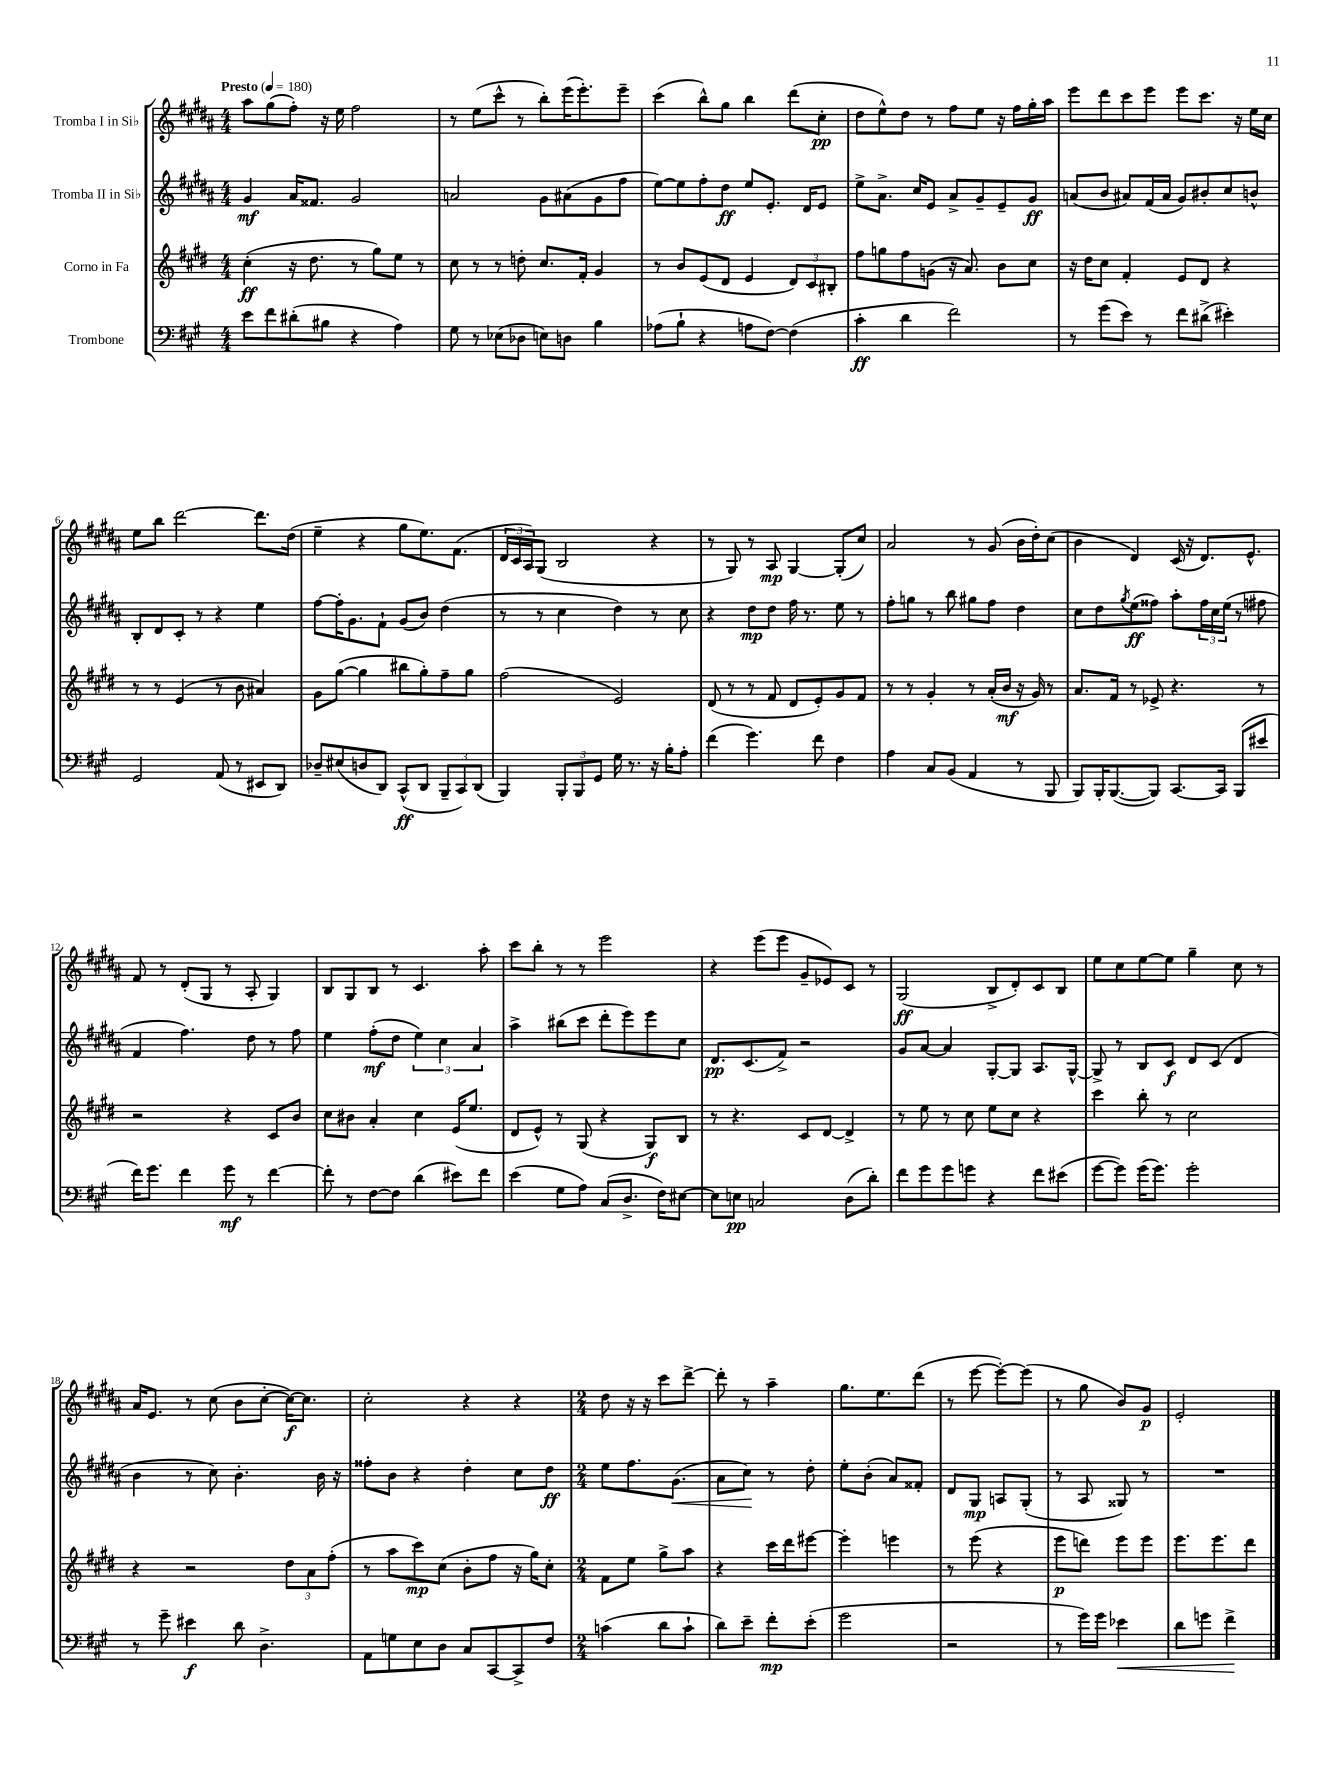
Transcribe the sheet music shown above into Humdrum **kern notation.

**kern	**kern	**kern	**kern
*staff4	*staff3	*staff2	*staff1
*clefF4	*clefG2	*clefG2	*clefG2
*k[f#c#g#]	*k[f#c#g#d#]	*k[f#c#g#d#a#]	*k[f#c#g#d#a#]
*M4/4	*M4/4	*M4/4	*M4/4
*MM180	*MM180	*MM180	*MM180
8e	(4cc#'	4g#	8aa#
8f#	.	.	(8gg#
(8d#'	16r	16a#	8ff#')
.	8.dd#	8.f##	.
8B#	.	.	16r
.	.	.	16ee
4r	8r	2g#	2ff#
.	8gg#)	.	.
4A)	8ee	.	.
.	8r	.	.
=	=	=	=
8G#	8cc#	2a	8r
8r	8r	.	(8ee
(8E-	8r	.	8ccc#^^
8D-	8dd'	.	8r
8E)	8.cc#	8g#	8bb')
8D	.	(8a#	(16eee
.	16f#'	.	8.eee')
4B	4g#	8g#	.
.	.	8ff#	8eee~
=	=	=	=
(8A-	8r	[8ee)	(4ccc#
8B`	8b	8ee]	.
4r	(8e	8ff#'	8bb^^)
.	8d#	8dd#	8gg#
8A	4e	8ee	4bb
[8F#)	.	8.e'	.
(4F#]	12d#)	.	(8ddd#
.	.	16d#	.
.	12c#	.	.
.	.	8e	8cc#'
.	12B#'	.	.
=	=	=	=
4c#'	8ff#	8ee^	8dd#
.	8gg	8.a#^	8ee^^)
4d	8ff#	.	8dd#
.	.	16cc#	.
.	(8g	8e	8r
2f#)	16r	8a#^	8ff#
.	8.a)	.	.
.	.	8g#~	8ee
.	8b	8e~	16r
.	.	.	16ff#
.	8cc#	8g#	16gg#'
.	.	.	16aa#
=	=	=	=
8r	16r	(8a	8eee
.	16dd#	.	.
(8g#	8cc#	8b	8ddd#
8e)	4f#'	8a#)	8ccc#
8r	.	(16f#	8eee
.	.	16a#	.
8f#	8e	8g#)	8eee
(8d#^	8d#	8b#'	8.ccc#
4e#')	4r	8cc#	.
.	.	.	16r
.	.	8b^^	16ee
.	.	.	16cc#
=	=	=	=
2GG#	8r	8B'	8ee
.	8r	8d#	8bb
.	(4e	8c#'	[2ddd#
.	.	8r	.
(8AA	8r	4r	.
8r	8b	.	.
8EE#	4a#)	4ee	8.ddd#]
8DD)	.	.	.
.	.	.	(16dd#
=	=	=	=
8D-~	8g#	[8ff#	4ee~
(8E#	([8gg#	16ff#']	.
.	.	8.g#	.
8D	4gg#]	.	4r
8DD)	.	8f#`	.
(8CC#^^	8bb#	(8g#	8gg#
8DD	8gg#')	8b)	8.ee)
12BBB~	8ff#~	(4dd#	.
.	.	.	(8.f#
12CC#)	.	.	.
.	8gg#	.	.
(12DD	.	.	.
=	=	=	=
4BBB)	(2ff#	8r	24d#
.	.	.	24c#
.	.	.	24A#)
.	.	8r	(8G#
12BBB'	.	4cc#	2B
12BBB	.	.	.
12GG#	.	.	.
16G#	2e)	4dd#)	.
8.r	.	.	.
16r	.	8r	4r
16B'	.	.	.
8A'	.	8cc#	.
=	=	=	=
(4f#	(8d#	4r	8r
.	8r	.	8G#)
4.g#)	8r	8dd#	8r
.	8f#	8dd#	8A#
.	8d#	16ff#	[4G#
.	.	8.r	.
8f#	8e')	.	.
4F#	8g#	8ee	(8G#']
.	8f#	8r	8cc#)
=	=	=	=
4A	8r	8ff#'	2a#
.	8r	8gg	.
8C#	4g#'	8r	.
(8BB	.	8bb	.
4AA	8r	8gg#	8r
.	(16a'	8ff#	(8g#
.	16b	.	.
8r	16r	4dd#	16b
.	16g#)	.	16dd#')
8BBB	8r	.	(8cc#
=	=	=	=
8BBB)	8.a	8cc#	4b
16BBB'	.	8dd#	.
([8.BBB	16f#	.	.
.	.	8qgg#	.
.	8r	(8ee	4d#)
8BBB])	8e-^	8ff##)	.
[8.CC#	4.r	8aa#'	(16c#
.	.	.	16r
.	.	24ff##	8.d#)
.	.	24cc#	.
16CC#]	.	.	.
.	.	(24ee	.
(8BBB	.	8r	.
.	.	.	8.e^^
8e#	8r	8ff#	.
=	=	=	=
16f#)	2r	4f#	8f#
8.g#	.	.	.
.	.	.	8r
4f#	.	4.ff#)	(8d#'
.	.	.	8G#
8g#	4r	.	8r
8r	.	8dd#	8A#'
[4f#	8c#	8r	4G#)
.	8b	8ff#	.
=	=	=	=
8f#']	8cc#	4ee	8B
8r	8b#	.	8G#
[8F#	4a'	(8ff#'	8B
8F#]	.	8dd#	8r
(4d	4cc#	6ee)	4.c#
.	.	6cc#	.
8e#)	(16e	.	.
.	8.ee	.	.
.	.	6a#	.
8f#	.	.	8aa#'
=	=	=	=
(4e	8d#	4aa#^	8ccc#
.	8e^^)	.	8bb'
8G#	8r	(8bb#	8r
8A)	(8G#	8ccc#	8r
(8C#	4r	8ddd#'	2eee
8.D^	.	8eee)	.
.	8G#)	8eee	.
16F#)	.	.	.
[8E#	8B	8cc#	.
=	=	=	=
8E#]	8r	8.d#	4r
8E	4.r	.	.
.	.	(8.c#	.
2C	.	.	(8eee
.	.	8f#^)	8eee
.	8c#	2r	8g#~
.	[8d#	.	8e-)
(8D	4d#^]	.	8c#
8d')	.	.	8r
=	=	=	=
8f#	8r	8g#	(2G#
8g#	8ee	[8a#	.
8g#	8r	4a#]	.
8g	8cc#	.	.
4r	8ee	[8G#'	8B^
.	8cc#	8G#]	8d#')
8f#	4r	8.A#	8c#
(8e#	.	.	8B
.	.	[16G#^^	.
=	=	=	=
[8g#	4ccc#	8G#^]	8ee
8g#])	.	8r	8cc#
(16g#	8bb'	8B	[8ee
8.g#)	.	.	.
.	8r	8c#	8ee]
2g#'	2cc#	8d#	4gg#~
.	.	(8c#	.
.	.	4d#	8cc#
.	.	.	8r
=	=	=	=
8r	4r	4b	16a#
.	.	.	8.e
8g#~	.	.	.
4e#	2r	8r	8r
.	.	8cc#)	(8cc#
8d	.	4.b'	8b
4.D^	.	.	[8cc#'
.	12dd#	.	16cc#_)
.	.	.	8.cc#]
.	12a	.	.
.	.	16b	.
.	(12ff#'	.	.
.	.	16r	.
=	=	=	=
8AA	8r	8ff##'	2cc#'
8G	8aa	8b	.
8E	8ccc#)	4r	.
8D	(8cc#	.	.
8C#	8b'	4dd#'	4r
[8CC#	8ff#	.	.
8CC#^]	16r	8cc#	4r
.	16gg#)	.	.
8F#	8cc#'	8dd#	.
=	=	=	=
*M2/4	*M2/4	*M2/4	*M2/4
(4c	8f#	8ee	8dd#
.	8ee	8.ff#	16r
.	.	.	16r
8d	8gg#^	.	8ccc#
.	.	(8.g#	.
8c`	8aa	.	[8ddd#^
=	=	=	=
8d)	4r	8a#	8ddd#']
8e~	.	8cc#)	8r
8f#'	16ccc#	8r	4aa#~
.	16ddd#	.	.
(8e'	[8eee#	8dd#'	.
=	=	=	=
2g#	4eee#']	8ee'	8.gg#
.	.	(8b'	.
.	.	.	8.ee
.	4eee	8a#)	.
.	.	8f##'	(8ddd#
=	=	=	=
2r	8r	8d#	8r
.	(8eee	8G#	[8eee
.	4r	8A	8eee'_)
.	.	(8G#'	(8eee]
=	=	=	=
8r	8eee	8r	8r
16g#)	8ddd)	8A#	8gg#
16g#	.	.	.
4e-	8eee	8G##)	8b)
.	8eee	8r	8g#
=	=	=	=
8d	8.eee	2r	2e'
8g	.	.	.
.	8.eee	.	.
4f#^	.	.	.
.	8ddd#	.	.
==	==	==	==
*-	*-	*-	*-
